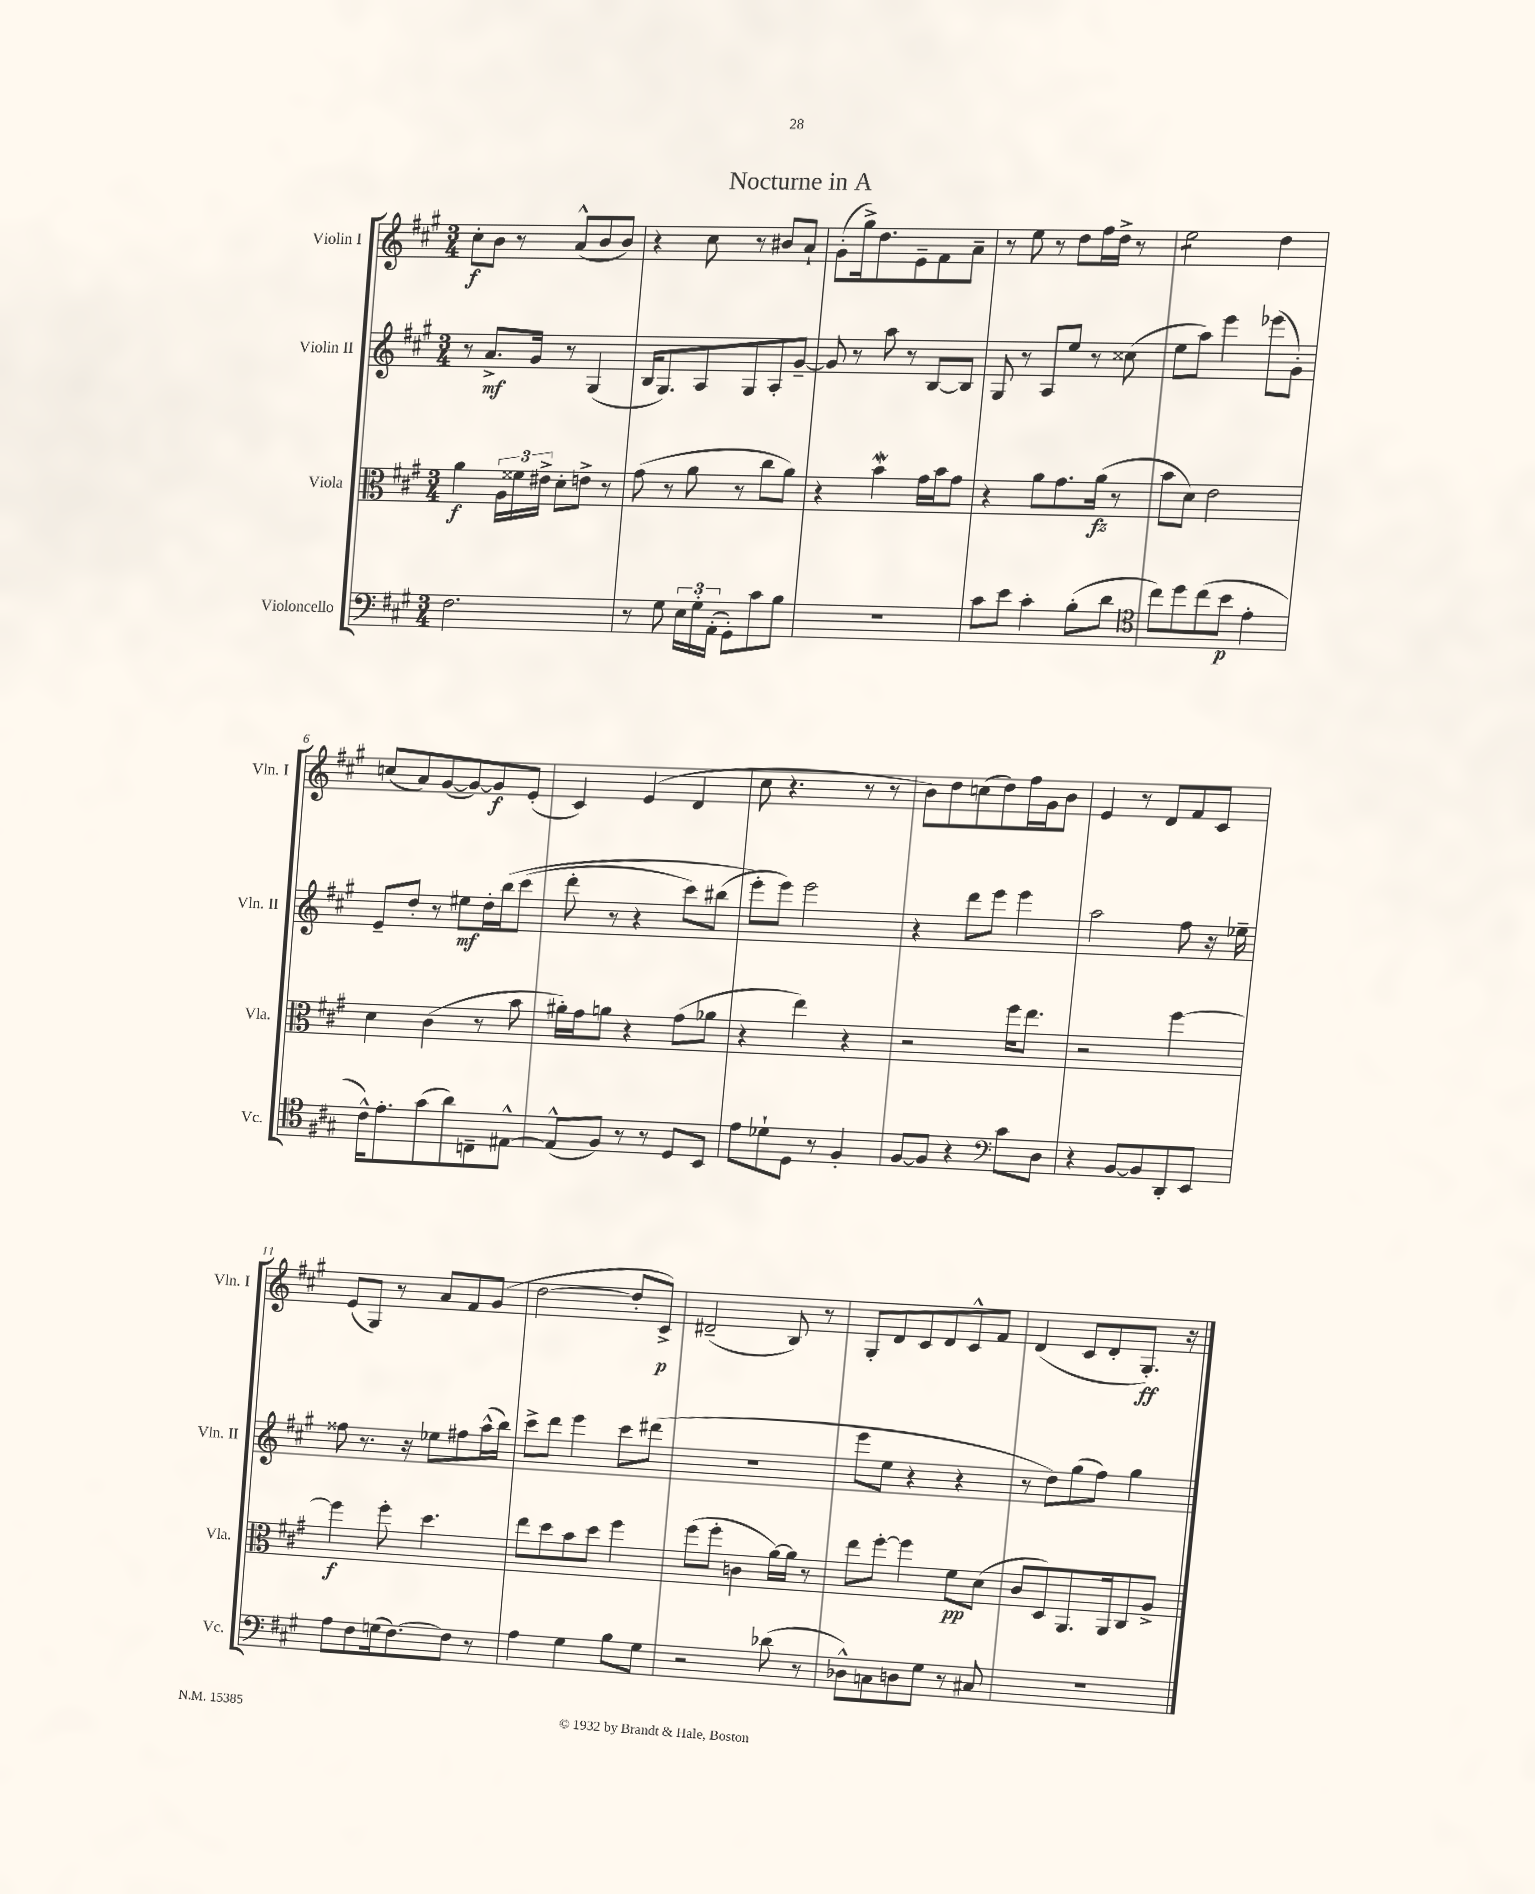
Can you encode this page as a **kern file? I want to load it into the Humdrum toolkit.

**kern	**kern	**kern	**kern
*staff4	*staff3	*staff2	*staff1
*clefF4	*clefC3	*clefG2	*clefG2
*k[f#c#g#]	*k[f#c#g#]	*k[f#c#g#]	*k[f#c#g#]
*M3/4	*M3/4	*M3/4	*M3/4
2.F#	4a	8r	8cc#'
.	.	8.a^	8b
.	24A	.	8r
.	24f##	.	.
.	.	16g#	.
.	24e#^	.	.
.	8d'	8r	(8a^^
.	8e^	(4G#	8b
.	8r	.	8b)
=	=	=	=
8r	(8g#	16B	4r
.	.	8.G#)	.
8G#	8r	.	.
24E	8a	8A	8cc#
24G#'	.	.	.
(24AA'	.	.	.
8GG#')	8r	8G#	8r
8c#	8cc#	8A'	8b#
8B	8a)	[8g#~	8a`
=	=	=	=
2.r	4r	8g#]	(8g#'
.	.	8r	16gg#^)
.	.	.	8.dd
.	4b	8aa	.
.	.	8r	8e~
.	16g#	[8B	8f#
.	16b	.	.
.	8g#	8B]	8a~
=	=	=	=
8c#	4r	8G#	8r
8e	.	8r	8ee
4c#'	8a	8A	8r
.	8.g#	8ee	8dd
(8B'	.	8r	16ff#
.	(16a	.	16dd^
8d	8r	(8cc##	8r
=	=	=	=
*clefC4	*	*	*
8cc#)	8b	8ee	2ee
8dd	8d)	8aa)	.
(8cc#	2e	4eee	.
8b	.	.	.
4e'	.	(8eee-	4dd
.	.	8g#')	.
=	=	=	=
16c#^^)	4d	8e~	(8cc
8.e'	.	.	.
.	.	8dd'	8a)
(8g#	(4c#	8r	([8g#
8a)	.	8ee#	8g#_)
8C~	8r	16dd'	8g#]
.	.	&(16bb	.
[8E#^^	8b	(8ccc#	(8e'
=	=	=	=
(8E#^^]	16a#')	8ddd'	4c#)
.	16g#	.	.
8F#)	8a	8r	.
8r	4r	4r	(4e
8r	.	.	.
8D	(8g#	8ccc#)	4d
8BB	8a-	(8bb#	.
=	=	=	=
8e	4r	8eee'&)	8cc#
8d-`	.	8eee)	4.r
8D	4ee)	2eee	.
8r	.	.	.
4F#'	4r	.	8r
.	.	.	8r
=	=	=	=
[8F#	2r	4r	8b)
8F#]	.	.	8dd
4r	.	8ddd	(8cc
.	.	8eee	8dd)
*clefF4	*	*	*
8c#	16ff#	4eee	16ff#
.	8.ee	.	16g#
8D	.	.	8b
=	=	=	=
4r	2r	2aa	4e
[8BB	.	.	8r
8BB]	.	.	8d
8DD'	[4ff#	8ff#	8f#
8EE	.	16r	8c#
.	.	16ee-~	.
=	=	=	=
8A	4ff#]	8ff##	(8e
8F#	.	8.r	8G#)
(16G	8ff#'	.	8r
[8.F#)	.	16r	.
.	4.dd	8ee-	8a
8F#]	.	8ff#	8f#
8r	.	(16aa^^	(8g#
.	.	16bb)	.
=	=	=	=
4A	8ee	8ccc#^	[2dd
.	8dd	8ddd	.
4G#	8b	4eee	.
.	8dd	.	.
8B	4ff#	8ccc#	8dd']
8G#	.	(8ddd#	8c#^)
=	=	=	=
2r	(8ff#	2.r	(2d#~
.	8ff#'	.	.
.	4c	.	.
(8d-	[16a)	.	8B)
.	16a]	.	.
8r	8r	.	8r
=	=	=	=
8D-^^)	8ee	8eee	8G#'
8C	[8ff#'	8ee	8d
8D	4ff#]	4r	8c#
8G#	.	.	8d
8r	8f#	4r	8c#^^
8C#	(8d	.	8f#
=	=	=	=
2.r	8c#	8r	(4d
.	8D)	8dd)	.
.	8.AA	(8gg#	8c#
.	.	8ff#)	8d'
.	16AA	.	.
.	8C#	4gg#	8.G#')
.	8A^	.	.
.	.	.	16r
==	==	==	==
*-	*-	*-	*-
